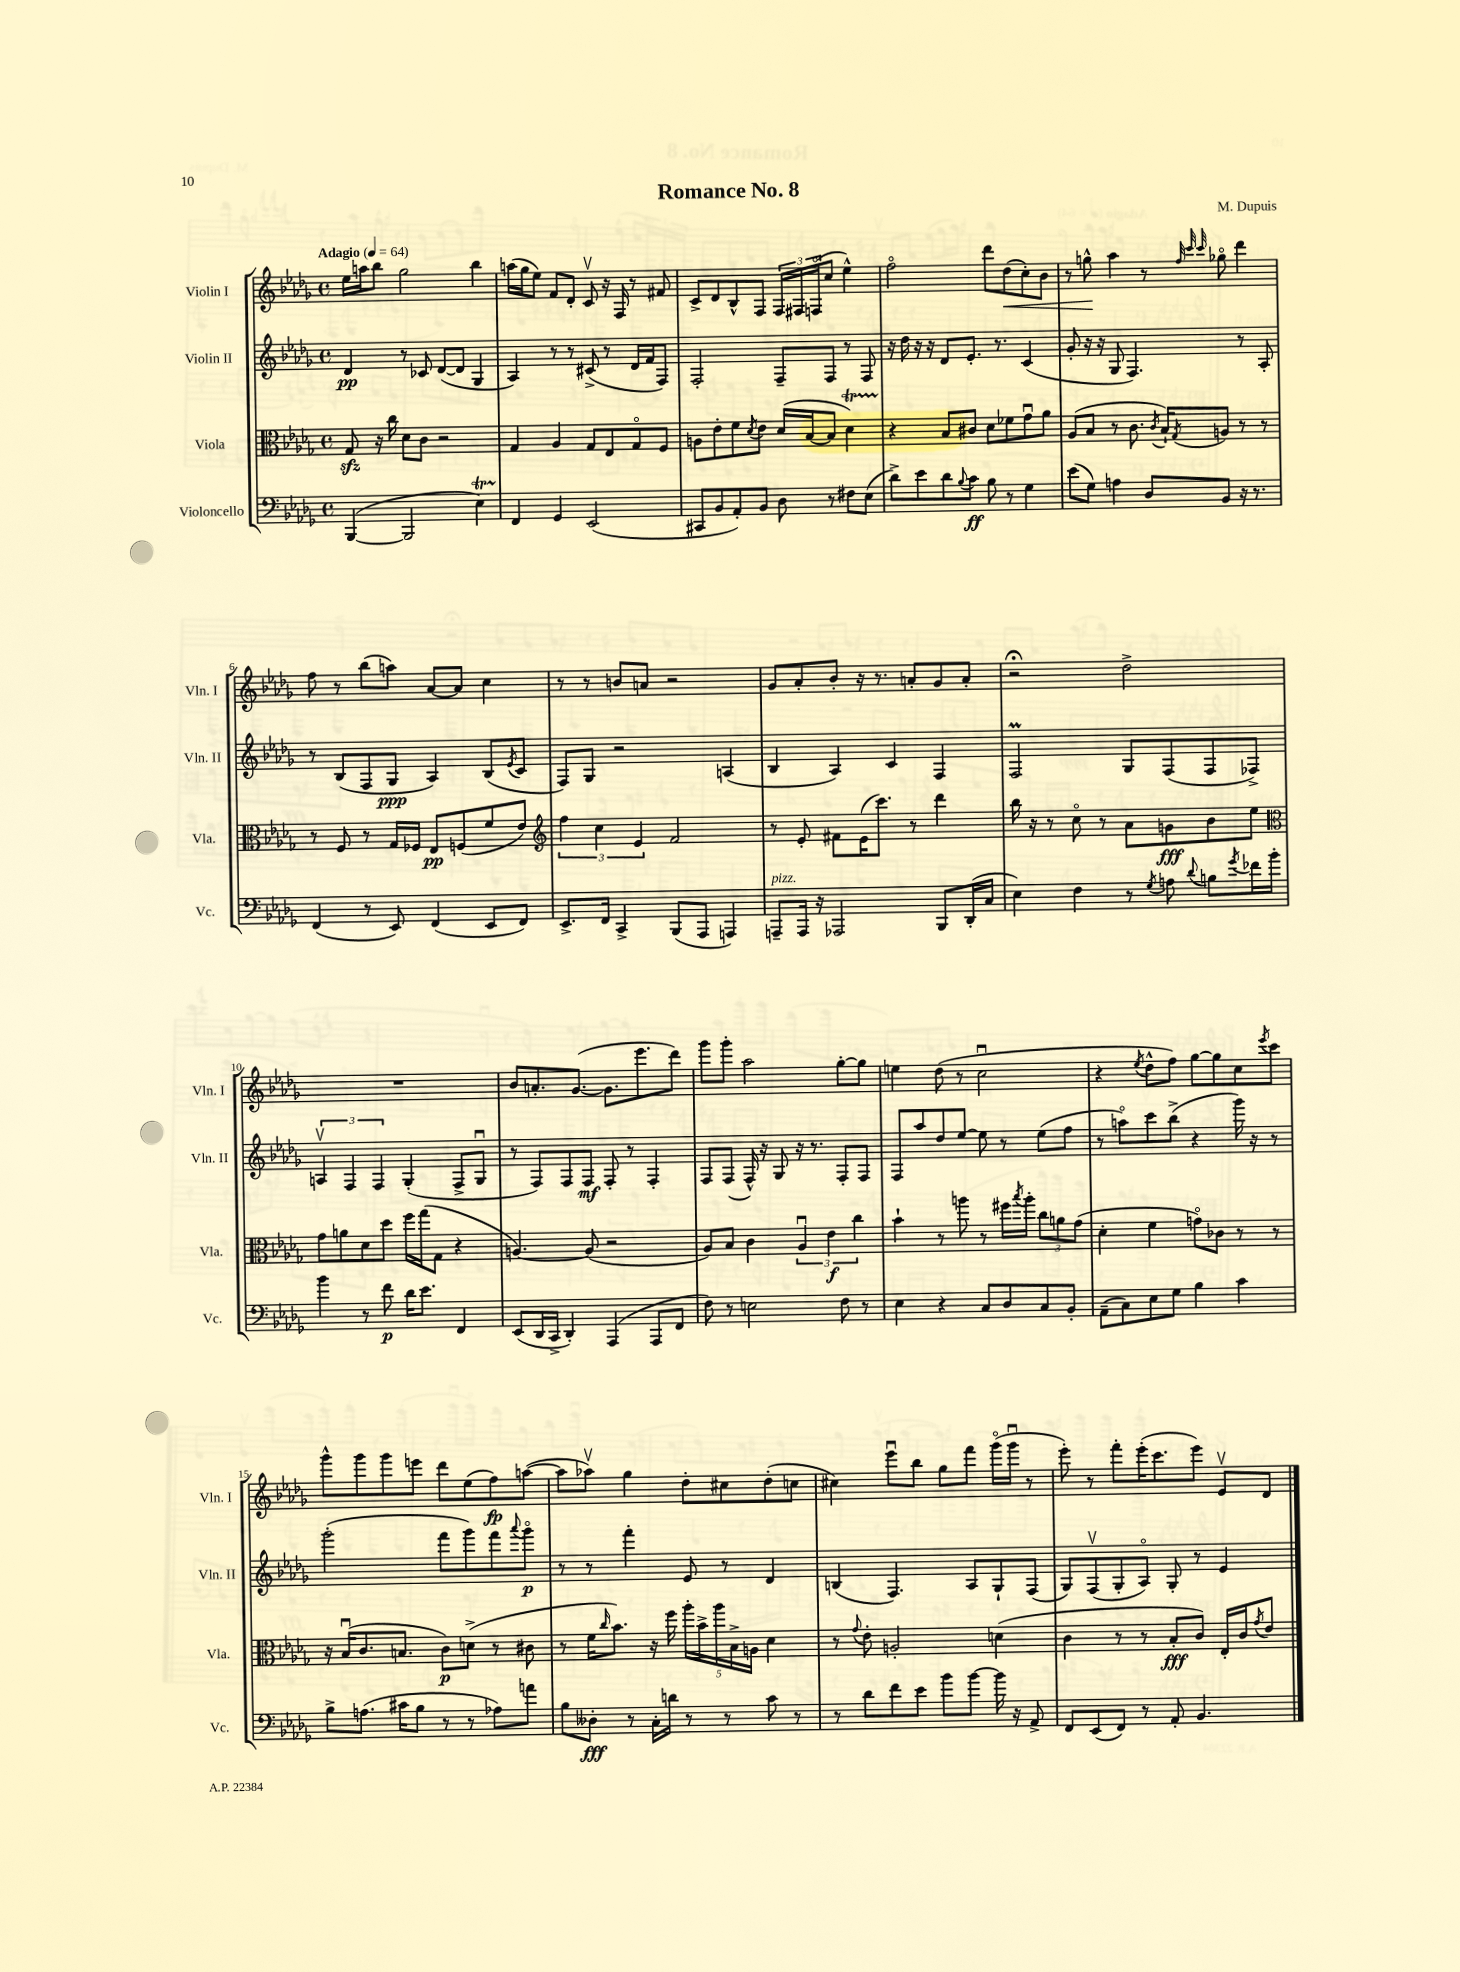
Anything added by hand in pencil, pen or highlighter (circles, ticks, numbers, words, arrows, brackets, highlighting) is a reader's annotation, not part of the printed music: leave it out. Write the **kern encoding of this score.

**kern	**kern	**kern	**kern
*staff4	*staff3	*staff2	*staff1
*clefF4	*clefC3	*clefG2	*clefG2
*k[b-e-a-d-g-]	*k[b-e-a-d-g-]	*k[b-e-a-d-g-]	*k[b-e-a-d-g-]
*M4/4	*M4/4	*M4/4	*M4/4
*met(c)	*met(c)	*met(c)	*met(c)
*MM64	*MM64	*MM64	*MM64
([4BBB-	8G-	4d-	16ee-
.	.	.	16aa
.	16r	.	8bb-
.	16cc	.	.
2BBB-]	8d-	8r	2gg-
.	8c	8c-	.
.	2r	([8d-	.
.	.	8d-]	.
4E-)	.	4G-	4bb-
=	=	=	=
4FF	4G-	4A-)	(16aa
.	.	.	16gg-
.	.	.	8ee-)
4GG-	4A-	8r	8f
.	.	8r	8d-'
(2EE-	8G-	(8c#^	8cv
.	8E-	8r	16r
.	.	.	16F
.	8G-o	16d-	8r
.	.	16f	.
.	8F	8F)	8f#
=	=	=	=
8CC#	8A	2F'	8c^
8BB-	8e-'	.	8d-
8AA-')	8f	.	8B-^^
.	8qd-	.	.
8BB-	8e-	.	8F
8D-	(16d-	8F~	24F
.	.	.	24F#
.	[16B-	.	.
.	.	.	(24Fo
8r	8B-]	8F	8cc
8F#	4d-)	8r	4ee-^^)
(8E-	.	8F	.
=	=	=	=
8d-^)	4r	16r	2ffo
.	.	16dd-	.
8e-	.	16r	.
.	.	16r	.
8d-	8B-	8d-	.
8qqB-	.	.	.
8c	8c#	8.e-'	.
8B-	8d-	.	8ddd-
.	.	8.r	.
8r	8f-	.	(8dd-
4G-	8g-u	(4c	8cc')
.	8a-	.	8b-
=	=	=	=
(8e-	(8A-	8g-'	8r
8G-)	8B-	16r	8gg^^
.	.	16r	.
4A	8r	8G-	4aa-
.	8.c	4.F)	.
8D-	.	.	8r
.	8qc	.	.
.	16B-`)	.	.
.	.	.	32qqff
.	.	.	32qqccc
.	8qG-	.	32qqccc
8BB-	8A	.	8gg-o
16r	8r	8r	4ddd-
8.r	.	.	.
.	8r	8A-'	.
=	=	=	=
(4FF	8r	8r	8ff
.	8F	(8B-	8r
8r	8r	8F	(8bb-
8EE-)	16G-	8G-	8aa)
.	16F-	.	.
(4FF	8E-	4A-)	[8a-
.	(8F	.	8a-]
8EE-	8f	(8B-	4cc
.	.	8qe-	.
8FF)	8e-)	8c	.
=	=	=	=
*	*clefG2	*	*
8.EE-^	6ff	8F)	8r
.	.	8G-	8r
.	6cc	.	.
16FF	.	.	.
4CC^	.	2r	8b
.	6e-	.	.
.	.	.	8a
(8BBB-	2f	.	2r
8AAA-	.	.	.
4AAA)	.	(4A	.
=	=	=	=
8AAA~	8r	4B-	8g-
16AAA	8e-'	.	8a-'
16r	.	.	.
2AAA-	8f#	4A-)	8b-'
.	(16e-	.	16r
.	8.ccc)	.	8.r
.	.	4c	.
.	8r	.	8a'
8BBB-	4ddd-	4F	8g-
(16DD-'	.	.	8a'
16C	.	.	.
=	=	=	=
4E-)	16bb-	2F	2r;
.	16r	.	.
.	8r	.	.
4F	8cco	.	.
.	8r	.	.
8r	8a-	8G-	2dd-^
8qG-	.	.	.
8A	8g	(8F	.
8qqd-	.	.	.
8B	8b-	8F	.
8qg-	.	.	.
16f-	8ee-	8F-^)	.
16b-'	.	.	.
=	=	=	=
*	*clefC3	*	*
4b-	8g-	6Av	1r
.	8a	.	.
.	.	6F	.
8r	8d-	.	.
.	.	6F	.
8f	8dd-	.	.
16d-	16ff	(4G-'	.
8.e-	(16gg-	.	.
.	8G-	.	.
4FF	4r	8F^	.
.	.	8G-u	.
=	=	=	=
(8EE-	[4.A)	8r	8b-
16DD-	.	8F)	8.a'
16CC^	.	.	.
4DD-')	.	8F	.
.	.	.	([8.g-
.	(8A]	8F	.
(4AAA-	2r	8F'	8.g-]
.	.	8r	.
.	.	.	8.eee-
8AAA-	.	4F'	.
8FF	.	.	8ddd-)
=	=	=	=
8F)	8A-)	8F	8ggg-
8r	8B-	(8F	8ggg-'
2E	4c	16F^^)	2aa-
.	.	16r	.
.	.	8G-	.
.	6A-u	16r	.
.	.	8.r	.
.	6e-	.	.
8F	.	8F'	[8gg-'
.	6cc	.	.
8r	.	8F	8gg-]
=	=	=	=
4E-	4b-`	8F	4ee
.	.	8aa-	.
4r	8r	8dd-	(8dd-
.	8aa	[8ee-	8r
8C	8r	8ee-]	2ccu
8D-	16ff#	8r	.
.	8qbb-	.	.
.	16aa'	.	.
8C	12cc	(8ee-	.
.	12a	.	.
8BB-'	.	8ff	.
.	(12g-	.	.
=	=	=	=
(8AA-~	4d-'	8r	4r
8C)	.	8aao)	.
.	.	.	8qee-
8E-	4f	8ccc	8dd-^^
8G-	.	(8bb-^	8ff)
4B-	8go)	4r	[8gg-
.	8c-	.	8gg-]
4c	8r	16ggg-)	8cc
.	.	16r	.
.	.	.	8qeee-
.	8r	8r	8ccc
=	=	=	=
8B-^	16r	(2ggg-'	8ggg-^^
.	(16B-u	.	.
(8.A	8.c	.	8ggg-
.	.	.	8ggg-
16c#	8.B	.	.
8B-	.	.	8eee
8r	8c)	8fff	8ddd-
8r	(8d^	8ggg-)	(8ee-
8A-)	8r	8fff	8ff)
.	.	8qqaaa-	.
8a	8c#	8ggg-o	([8aa
=	=	=	=
8B-	8r	8r	8aa]
8D--'	16f	8r	8aa-v)
.	16qqcc	.	.
.	8.b-)	.	.
8r	.	4fff'	4gg-
16C'	16r	.	.
16d	16ff	.	.
8r	20aa-'	8e-	8dd-'
.	20b-^	.	.
.	20aa-	.	.
8r	.	8r	8cc#
.	20B-^	.	.
.	20A	.	.
8c	4d-	4d-	(8dd-'
8r	.	.	8cc
=	=	=	=
8r	8r	(4B	4cc#)
.	8qqg-	.	.
8d-	8e-'	.	.
8f	2A'	4.F)	8eee-u
8e-	.	.	8bb-
8b-	.	.	8gg-
[8b-	.	8A-	8fff
16b-]	(4d	8G-`	(16ggg-o
16r	.	.	16ggg-u
8AA-^	.	(8F	8r
=	=	=	=
8FF	4c	8G-)	8eee-')
(8EE-	.	(8Fv	8r
8FF)	8r	8G-'	8fff'
8r	8r	8A-o)	(16eee-'
.	.	.	8.ccc
8AA-'	8B-'	8G-'	.
4.BB-	8c)	8r	8eee-)
.	16E-'	4e-	8e-v
.	16c	.	.
.	8qg-	.	.
.	8e-	.	8d-
==	==	==	==
*-	*-	*-	*-
